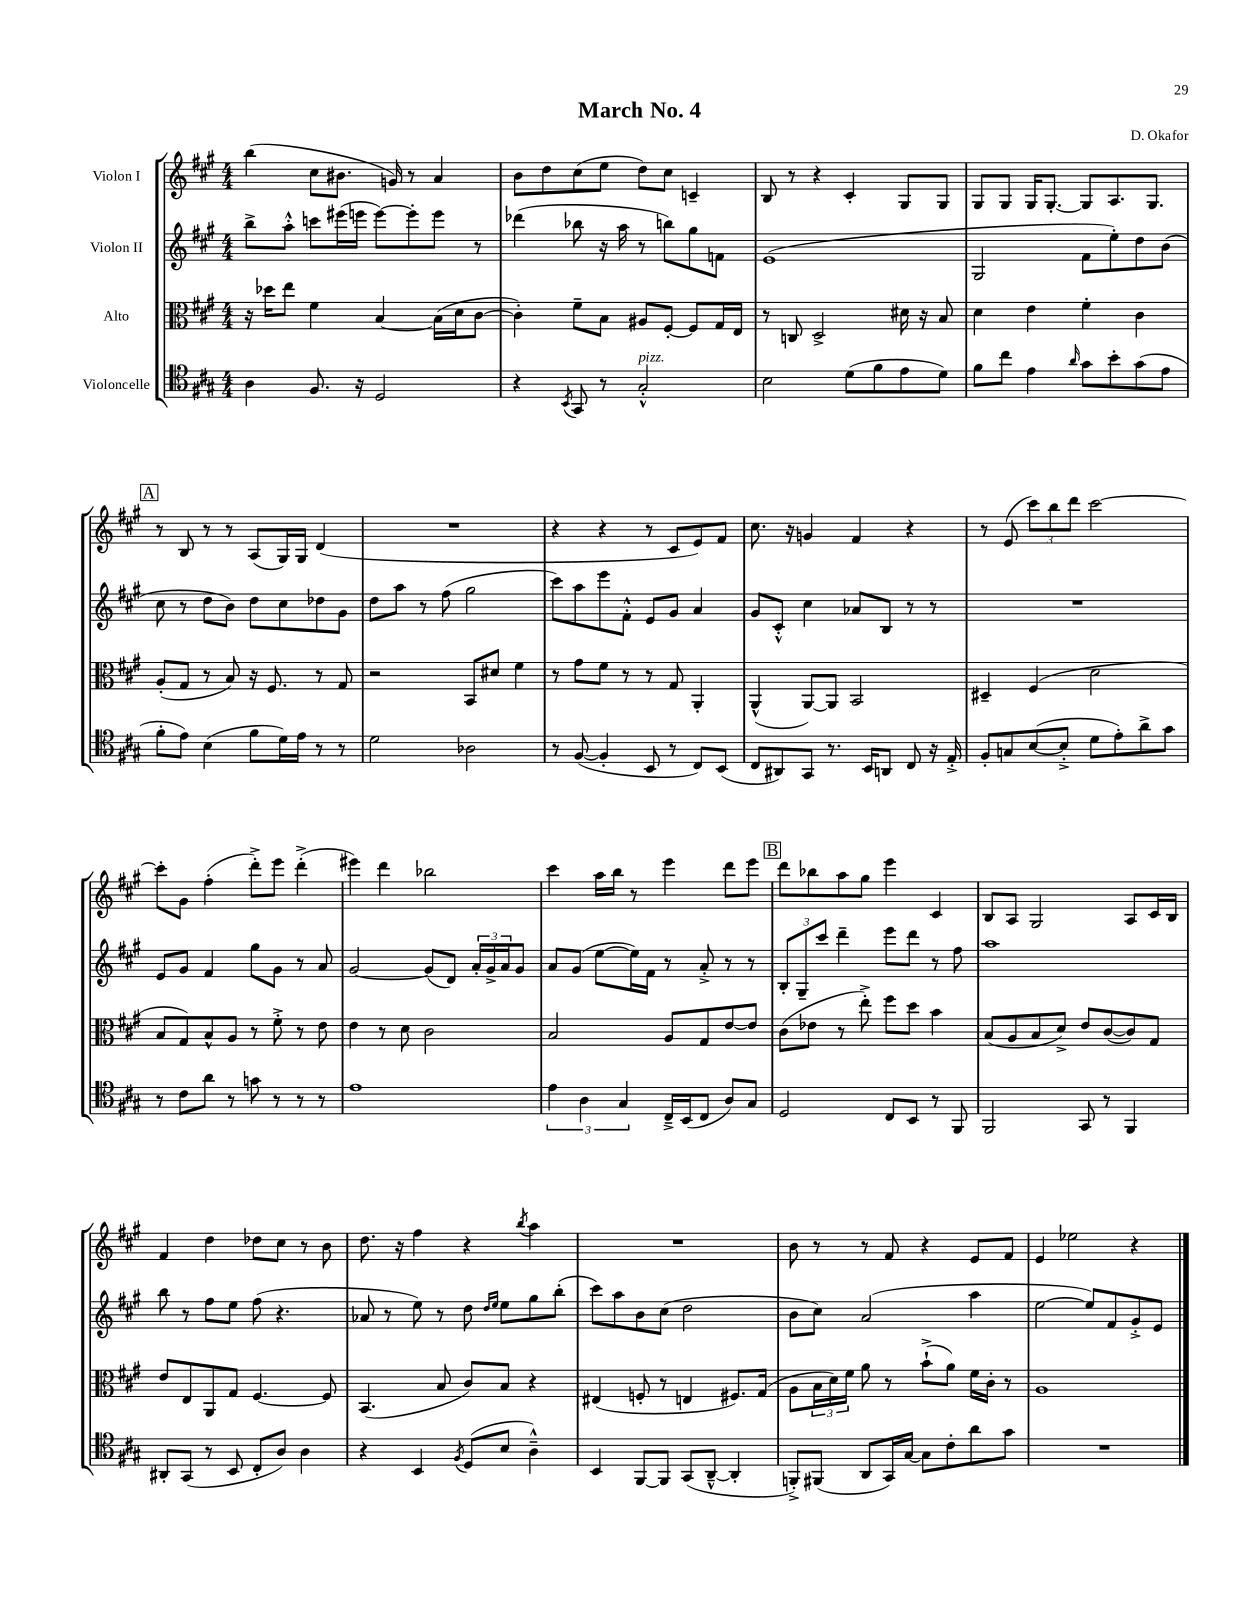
\header { title = "March No. 4" composer = "D. Okafor" }
<<
\new StaffGroup <<
\new Staff = "s0" \with { instrumentName = "Violon I" } {
    \clef treble \key a \major \numericTimeSignature \time 4/4
    b''4( cis''8 bis'8. g'16) r8 a'4 |
    b'8 d''8 cis''8( e''8 d''8) cis''8 c'4-- |
    b8 r8 r4 cis'4-. gis8 gis8 |
    gis8 gis8 gis16 gis8.~-. gis8 a8. gis8. |
    \mark \markup { \box "A" } r8 b8 r8 r8 a8( gis16) gis16 d'4( |
    R1 |
    r4 r4 r8 cis'8 e'8) fis'8 |
    cis''8. r16 g'4 fis'4 r4 |
    r8 e'8( \tuplet 3/2 { cis'''8) b''8 d'''8 } cis'''2~ |
    cis'''8-. gis'8 fis''4-.( d'''8-.->) e'''8 d'''4-.->( |
    eis'''4) d'''4 bes''2 |
    cis'''4 a''16 b''16 r8 e'''4 d'''8 e'''8 |
    \mark \markup { \box "B" } d'''8 bes''8 a''8 gis''8 e'''4 cis'4 |
    b8 a8 gis2 a8 cis'16 b16 |
    fis'4 d''4 des''8 cis''8 r8 b'8 |
    d''8. r16 fis''4 r4 \acciaccatura { b''8 } a''4 |
    R1 |
    b'8 r8 r8 fis'8 r4 e'8 fis'8 |
    e'4 ees''2 r4 \bar "|." |
}
\new Staff = "s1" \with { instrumentName = "Violon II" } {
    \clef treble \key a \major \numericTimeSignature \time 4/4
    b''8-> a''8-.-^ c'''8 eis'''16( e'''16 e'''8~) e'''8-. e'''8 r8 |
    des'''4( bes''8 r16 a''16 r8 b''8) gis''8 f'8 |
    e'1( |
    gis2 fis'8 e''8-.) d''8 b'8( |
    \mark \markup { \box "A" } cis''8 r8 d''8 b'8) d''8 cis''8 des''8 gis'8 |
    d''8 a''8 r8 fis''8( gis''2 |
    cis'''8) a''8 e'''8 fis'8-.-^ e'8 gis'8 a'4 |
    gis'8 cis'8-.-^ cis''4 aes'8 b8 r8 r8 |
    R1 |
    e'8 gis'8 fis'4 gis''8 gis'8 r8 a'8 |
    gis'2~ gis'8( d'8) \tuplet 3/2 { a'16-. gis'16-> a'16 } gis'8 |
    a'8 gis'8( e''8~ e''16) fis'16 r8 a'8-.-> r8 r8 |
    \mark \markup { \box "B" } \tuplet 3/2 { b8-. gis8-- cis'''8 } d'''4-- e'''8 d'''8 r8 fis''8 |
    a''1 |
    b''8 r8 fis''8 e''8 fis''8( r4. |
    aes'8 r8 e''8) r8 d''8 \grace { d''16 e''16 } e''8 gis''8 b''8-.( |
    cis'''8) a''8 b'8 cis''8( d''2 |
    b'8 cis''8) a'2( a''4 |
    e''2~ e''8) fis'8 gis'8-.-> e'8 \bar "|." |
}
\new Staff = "s2" \with { instrumentName = "Alto" } {
    \clef alto \key a \major \numericTimeSignature \time 4/4
    r16 des''16 e''8 fis'4 b4~ b16( d'16 cis'8~ |
    cis'4-.) fis'8-- b8 ais8 fis8~-. fis8 gis16 e16 |
    r8 c8 d2-> dis'16 r16 b8 |
    d'4 e'4 fis'4-. cis'4 |
    \mark \markup { \box "A" } a8-.( gis8 r8 b8) r16 fis8. r8 gis8 |
    r2 b,8 dis'8 fis'4 |
    r8 gis'8 fis'8 r8 r8 gis8 a,4-. |
    a,4-^( a,8~) a,8 b,2 |
    dis4-- fis4( d'2 |
    b8 gis8) b8-^ a8 r8 fis'8-.-> r8 e'8 |
    e'4 r8 d'8 cis'2 |
    b2 a8 gis8 e'8~ e'8 |
    \mark \markup { \box "B" } cis'8( ees'8 r8 e''8-.->) fis''8 d''8 b'4 |
    b8( a8 b8 d'8->) e'8 cis'8~( cis'8) gis8 |
    e'8 e8 a,8 gis8 fis4.~ fis8 |
    b,4.( b8 cis'8) b8 r4 |
    eis4( f8-. r8 e4 fis8.) gis16( |
    a8 \tuplet 3/2 { b16 d'16) fis'16 } a'8 r8 b'8-!->( a'8) fis'16 cis'16-. r8 |
    a1 \bar "|." |
}
\new Staff = "s3" \with { instrumentName = "Violoncelle" } {
    \clef tenor \key a \major \numericTimeSignature \time 4/4
    a4 fis8. r16 d2 |
    r4 \acciaccatura { b,8 } gis,8 r8 gis2-.-^^\markup { \italic "pizz." } |
    b2 d'8( fis'8 e'8 d'8) |
    fis'8 cis''8 e'4 \grace { a'16 } gis'8 b'8-. gis'8( e'8 |
    \mark \markup { \box "A" } fis'8-. e'8) b4( fis'8 d'16) e'16 r8 r8 |
    d'2 aes2 |
    r8 fis8~( fis4-. b,8 r8 cis8) b,8( |
    cis8 ais,8) gis,8 r8. b,16 a,8 cis8 r16 e16-.-> |
    fis8-. g8 b8~( b8-.-> d'8 e'8-.) a'8-> gis'8 |
    r8 cis'8 a'8 r8 g'8 r8 r8 r8 |
    e'1 |
    \tuplet 3/2 { e'4 a4 gis4 } cis16---> b,16( cis8 a8) gis8 |
    \mark \markup { \box "B" } d2 cis8 b,8 r8 fis,8 |
    fis,2 gis,8 r8 fis,4 |
    ais,8-. gis,8( r8 b,8 cis8-. a8) a4 |
    r4 b,4 \acciaccatura { fis8 } d8( b8 a4---^) |
    b,4 fis,8~ fis,8 gis,8( a,8~---^ a,4-. |
    f,8-.->) fis,8( a,8 gis,16) gis16~ gis8 cis'8-. a'8 gis'8 |
    R1 \bar "|." |
}
>>
>>
\layout { \context { \Score \remove "Bar_number_engraver" } }
